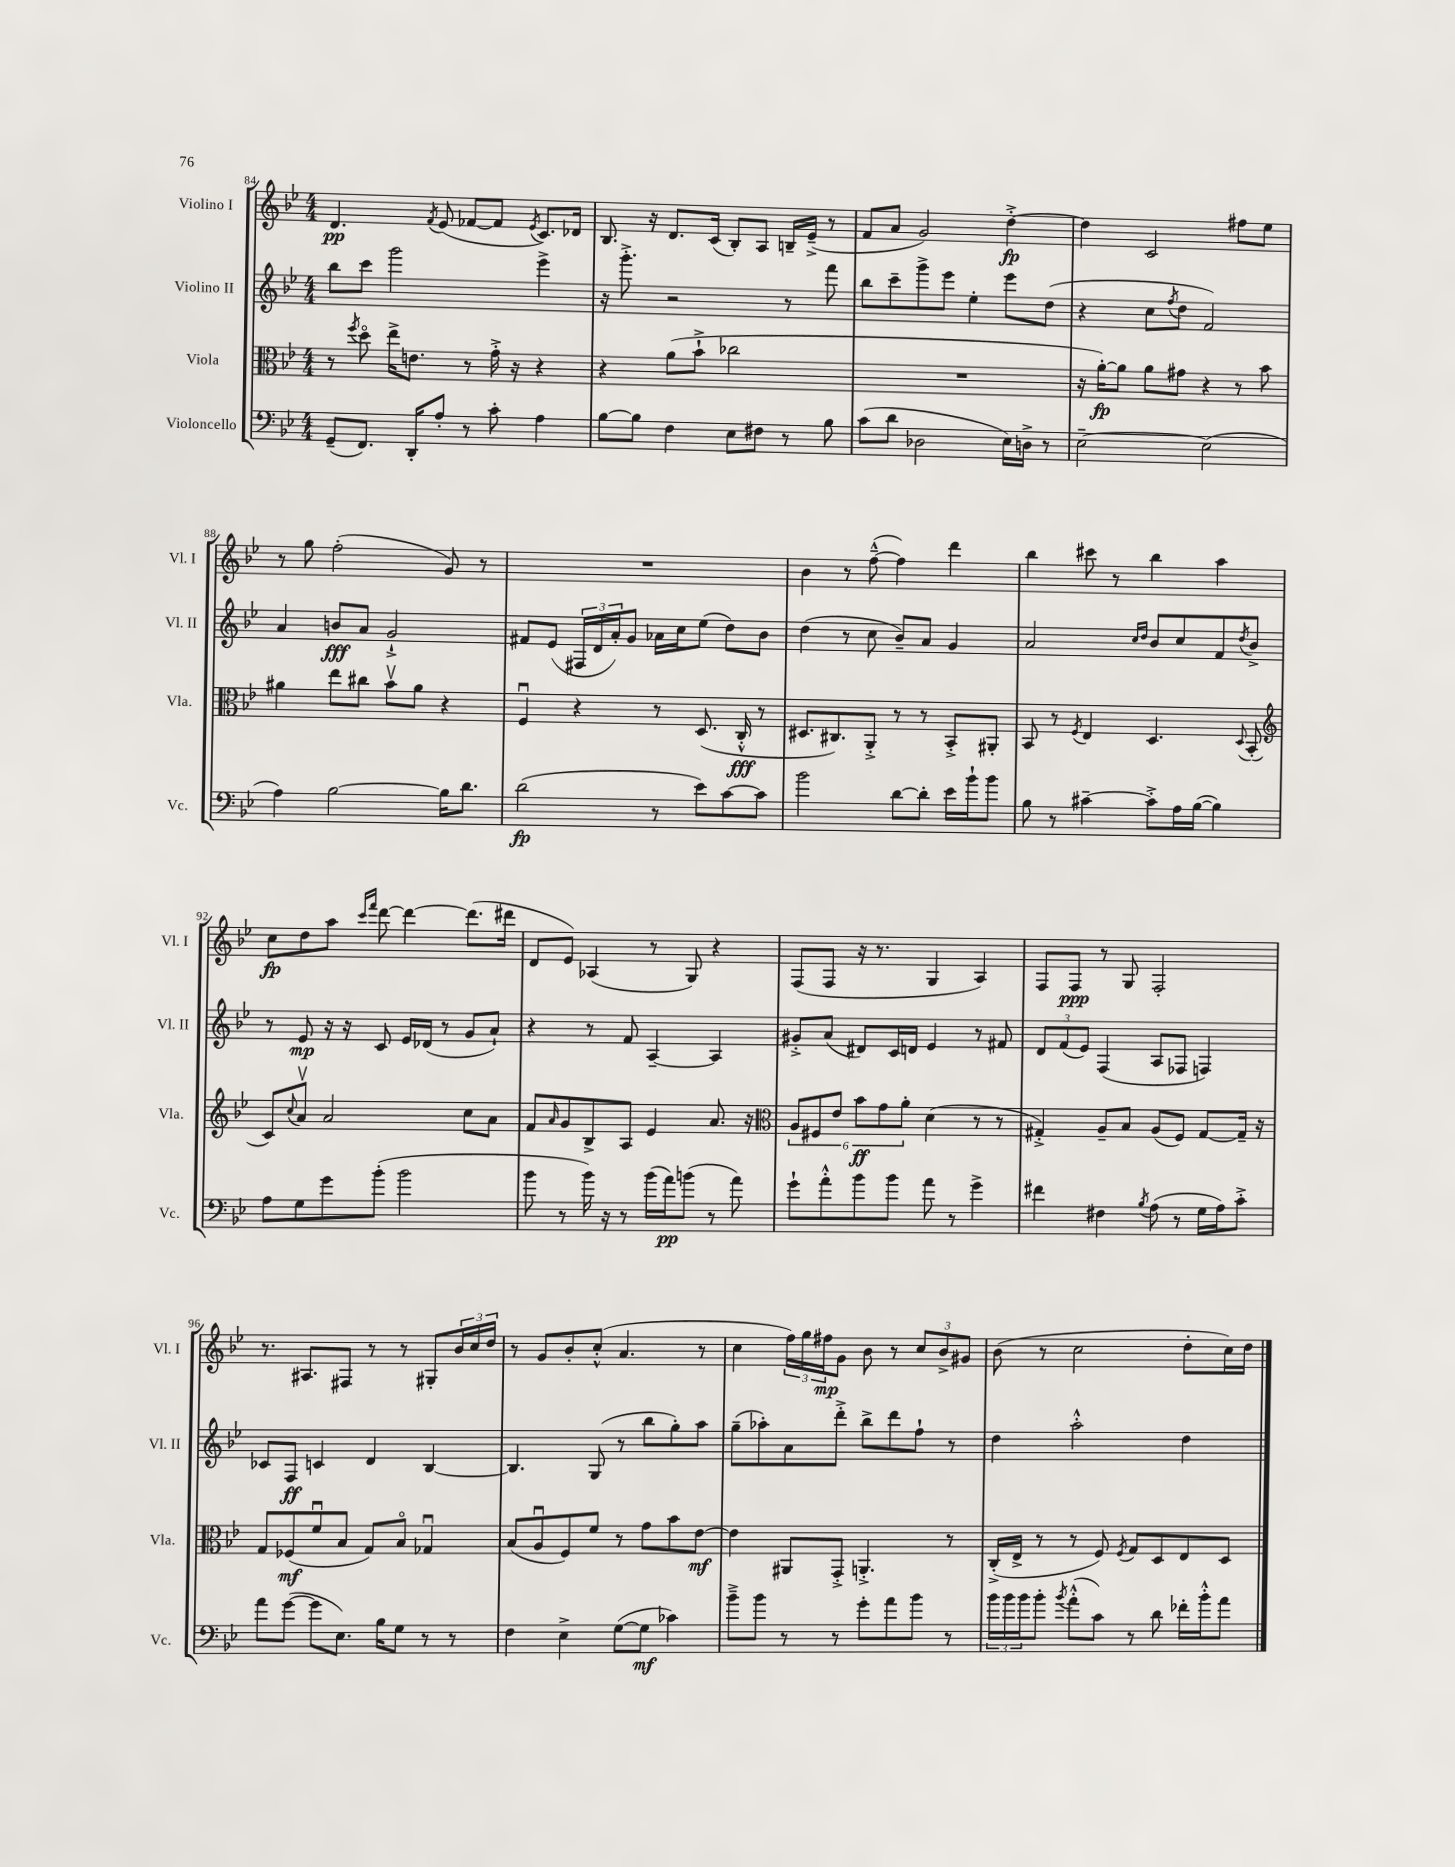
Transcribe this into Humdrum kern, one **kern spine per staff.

**kern	**kern	**kern	**kern
*staff4	*staff3	*staff2	*staff1
*clefF4	*clefC3	*clefG2	*clefG2
*k[b-e-]	*k[b-e-]	*k[b-e-]	*k[b-e-]
*M4/4	*M4/4	*M4/4	*M4/4
(8GG~/L	8r	8bb-\L	4.d/
.	8qff/	.	.
8.FF/J)	8ddo\	8ccc\J	.
.	16ee-^\LK	2ggg\	.
16DD'/LK	8.e\J	.	.
.	.	.	8qf/
8A'/J	.	.	(8e-/
8r	8r	.	[8f-/L
8c'\	16g'^\	.	8f-/]J
.	16r	.	.
.	.	.	8qe-/
4A\	4r	4eee-^\	8.c/L)
.	.	.	16d-/Jk
=	=	=	=
[8B-\L	4r	16r	8.B-/
.	.	8.ggg'^\	.
8B-\]J	.	.	.
.	.	.	16r
4F\	(8a\L	2r	8.d/L
.	8b-`^\J	.	.
.	.	.	(16c/Jk
8E-\L	2cc-\	.	8B-'/L)
8F#\J	.	.	8A/J
8r	.	8r	16B~/LL
.	.	.	(16e-~^/JJ
8B-\	.	8fff\	8r
=	=	=	=
(8c\L	1r	8bb-\L	8f/L
8d\J	.	8ccc~\	8a/J
2D-\	.	8ggg^\	2g/)
.	.	8eee-\J	.
.	.	4ee-'\	.
16E-\LL)	.	8eee-\L	[4dd'^\
16D^\JJ	.	.	.
8r	.	(8dd\J	.
=	=	=	=
[2E-~\	16r	4r	4dd\]
.	[16a'\LK)	.	.
.	8a\]J	.	.
.	8a\L	8cc\L	2c/
.	.	8qff/	.
.	8g#\J	8dd\J	.
(2E-\]	4r	2f/)	.
.	8r	.	8ff#\L
.	8b-\	.	8ee-\J
=	=	=	=
4A\)	4a#\	4a/	8r
.	.	.	8gg\
[2B-\	8ee-\L	8b/L	(2ff'\
.	8cc#\J	8a/J	.
.	8b-v\L	2g`^/	.
.	8a#\J	.	.
16B-\]LK	4r	.	8g/)
8.d\J	.	.	.
.	.	.	8r
=	=	=	=
(2d\	4Fu/	8f#/L	1r
.	.	(8e-/J	.
.	4r	24F#/LL	.
.	.	24d/	.
.	.	24a'/J)	.
.	.	8g/J	.
8r	8r	16a-\LL	.
.	.	16cc\J	.
8e-\L)	(8.D/	(8ee-\J	.
[8c\	.	8dd\L)	.
.	16C'^^/	.	.
8c\]J	8r	8b-\J	.
=	=	=	=
2b-\	8.D#/L	(4dd\	4b-\
.	8.C#/)	.	.
.	.	8r	8r
.	8AA'^/J	8cc\	([8ff~^^\
[8d\L	8r	8b-~/L)	4ff\])
8d'\]J	8r	8a/J	.
16e-\LL	8BB-'^/L	4g/	4ddd\
16b-`\J	.	.	.
8b-\J	8AA#'/J	.	.
=	=	=	=
8B-\	8BB-/	2a/	4bb-\
8r	8r	.	.
.	8qF/	.	.
[4c#~\	4E-/	.	8ccc#\
.	.	.	8r
.	.	16qqcc/LL	.
.	.	16qqdd/JJ	.
8c#'^\]L	4.D/	8b-/L	4bb-\
16A\L	.	8cc/	.
([16B-\JJ	.	.	.
4B-\])	.	8f/	4aa\
.	8qqD/	8qdd/	.
.	(8BB-'/	8b-^/J	.
=	=	=	=
*	*clefG2	*	*
8A\L	8c/L)	8r	8cc\L
.	8qqcc/	.	.
8G\	8av/J	8e-/	8dd\
8g\	2a/	16r	8aa\J
.	.	16r	.
.	.	.	16qqccc/LL
.	.	.	16qqfff/JJ
(8b-'\J	.	8c/	[8ddd\
2b-\	.	16e-/LL	4ddd\_
.	.	(16d-/JJ	.
.	.	8r	.
.	8cc\L	8g/L	(8.ddd\]L
.	8a\J	8a`/J)	.
.	.	.	16ddd#\Jk
=	=	=	=
8b-\	8f/L	4r	8d/L
.	16qqa/	.	.
8r	8g/	.	8e-/J)
16b-\)	8B-^/	8r	(4A-/
16r	.	.	.
8r	8A/J	8f/	.
(16b-\LL	4e-/	[4A~/	8r
16a\J)	.	.	.
(8b\J	.	.	8G/)
8r	8.a/	4A/]	4r
8a\)	.	.	.
.	16r	.	.
=	=	=	=
*	*clefC3	*	*
8g`\L	12A/L	8g#'^/L	(8F/L
.	12F#/	.	.
8a'^^\	.	(8a/J	8F/J
.	12e-/J	.	.
8b-\	12b-\L	8d#/L)	16r
.	.	.	8.r
.	12g\	.	.
8b-\J	.	16c/L	.
.	12a'\J	.	.
.	.	16d/JJ	.
8a\	(4d\	4e-/	4G/
8r	.	.	.
4g^\	8r	8r	4A/)
.	8r	8f#/	.
=	=	=	=
4f#\	4G#'^/)	12d/L	8F/L
.	.	(12f/	.
.	.	.	8F/J
.	.	12e-/J)	.
4F#\	8A~/L	(4F/	8r
.	8B-/J	.	8G/
8qB-/	.	.	.
(8A\	(8A/L	8A/L	2F'/
8r	8F/J)	8F-/J	.
16G\LL	[8G#/L	4F/)	.
16A\J)	.	.	.
8c'^\J	16G#~/]Jk	.	.
.	16r	.	.
=	=	=	=
8a\L	8G/L	8c-/L	8.r
([8g\J	(8F-/	8F/J	.
.	.	.	8.A#/L
8g\]L	8fu/	4c/	.
8.E-\J)	8B-/J	.	8F#/J
.	8G/L)	4d/	8r
16B-\LK	.	.	.
8G\J	8B-o/J	.	8r
8r	4G-u/	[4B-/	8G#'/L
8r	.	.	24b-/L
.	.	.	24cc/
.	.	.	24dd/JJ
=	=	=	=
4F\	(8B-/L	4.B-/]	8r
.	8Au/	.	8g/L
4E-^\	8F/)	.	8b-'/
.	8f/J	(8G/	(8cc'^^/J
([8G\L	8r	8r	4.a/
8G\]J	8g\L	8bb-\L	.
4c-\)	8b-\	8gg'\)	.
.	[8e-\J	8aa\J	8r
=	=	=	=
8b-~^\L	4e-\]	(8gg~\L	4cc\
8b-\J	.	8aa-'\)	.
8r	8AA#/L	8a\	24ff\LL)
.	.	.	24gg\
.	.	.	24ff#\J
8r	8GG'^/J	8ddd'^\J	8g\J
8g'\L	4.AA'^/	8bb-^\L	8b-\
8a\	.	8ddd\	8r
8b-\J	.	8ff`\J	12cc/L
.	.	.	12b-^/
8r	8r	8r	.
.	.	.	12g#/J
=	=	=	=
24b-\LL	(16C'^/LL	4dd\	(8b-\
24b-\	.	.	.
.	16E-^/JJ	.	.
24b-\J	.	.	.
8b-'\J	8r	.	8r
8qb-/	.	.	.
(8a'^^\L	8r	2aa'^^\	2cc\
8c\J)	8F/)	.	.
.	8qF/	.	.
8r	8G/L	.	.
8d\	8D/	.	.
16f-'\LL	8E-/	4dd\	8dd'\L
16b-'^^\J	.	.	.
8a\J	8D/J	.	16cc\L)
.	.	.	16dd\JJ
==	==	==	==
*-	*-	*-	*-
